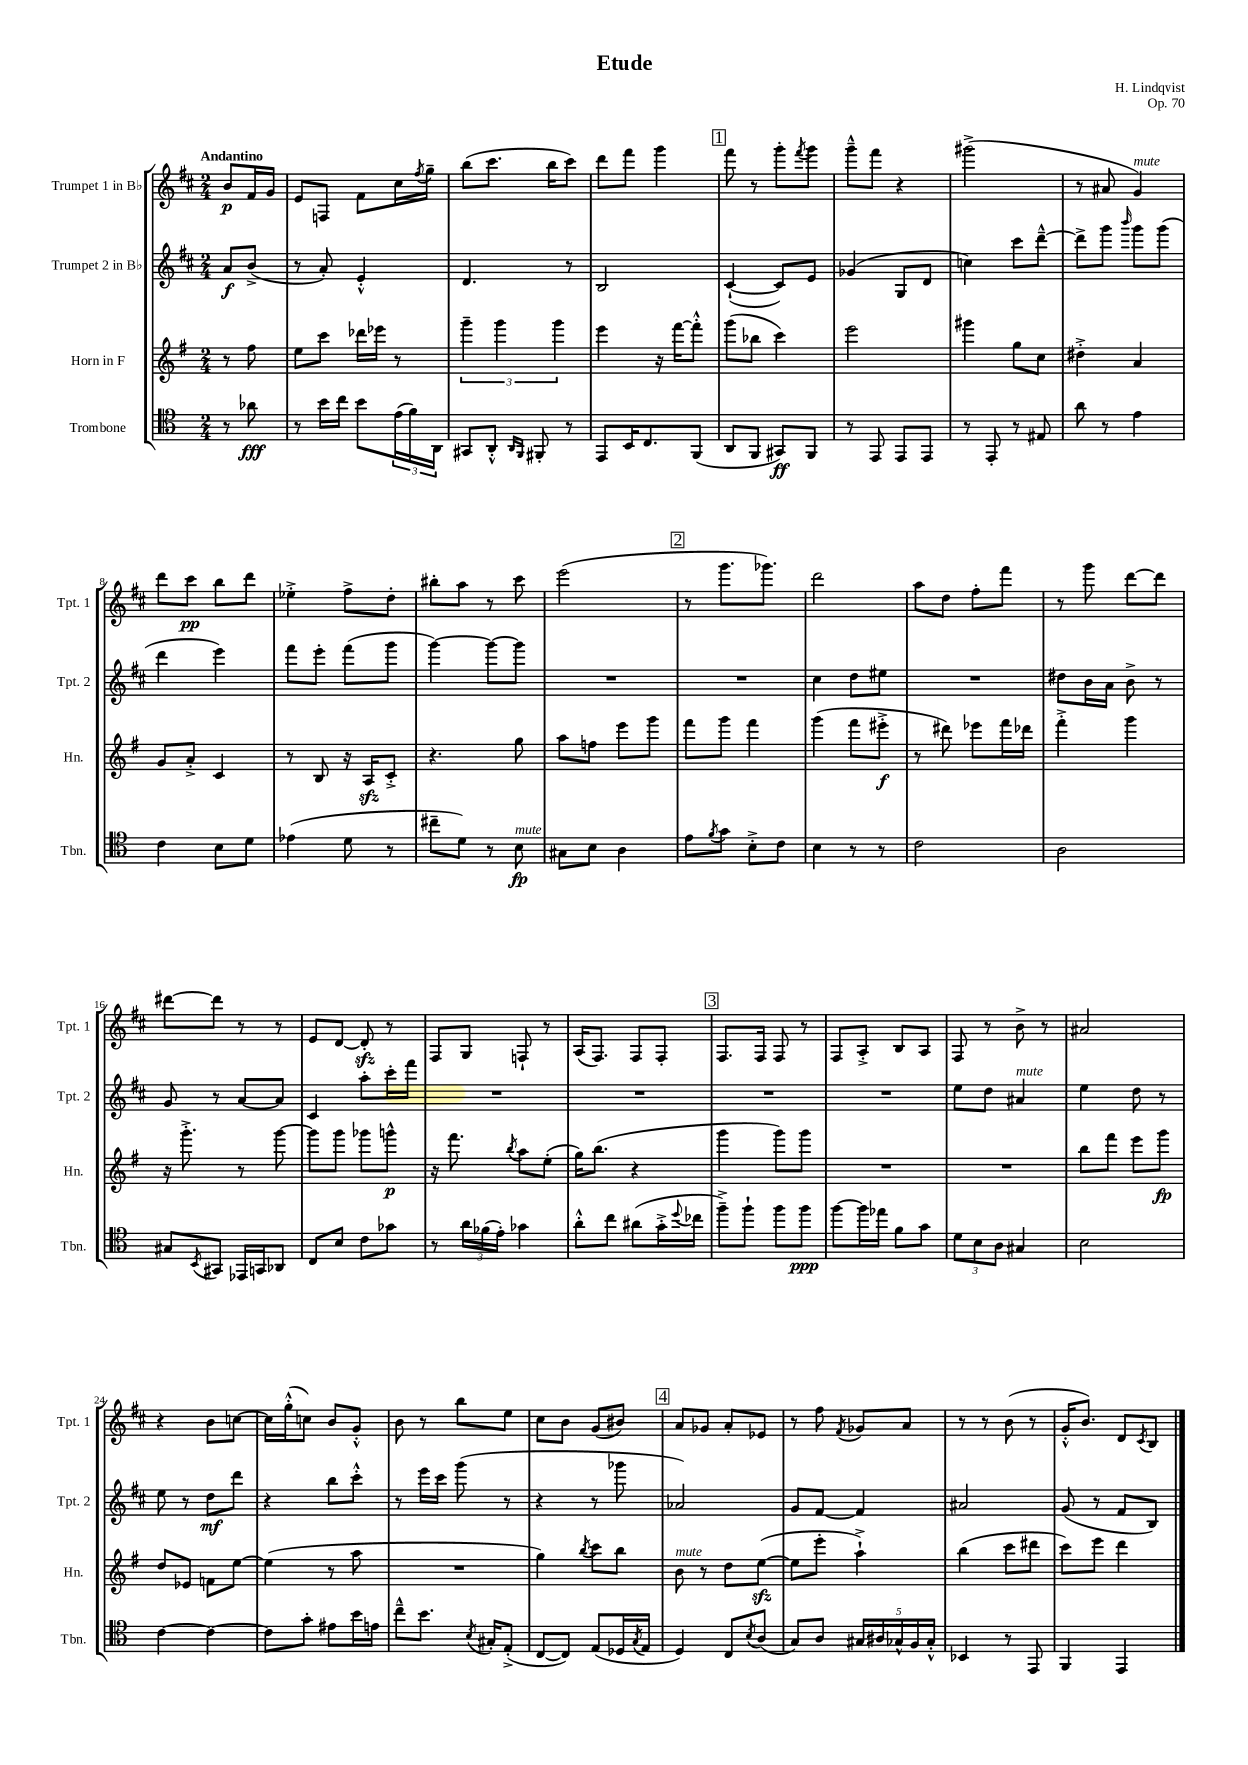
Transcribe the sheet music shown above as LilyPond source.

\header { title = "Etude" composer = "H. Lindqvist" opus = "Op. 70" }
<<
\new StaffGroup <<
\new Staff = "s0" \with { instrumentName = "Trumpet 1 in Bb" shortInstrumentName = "Tpt. 1" } {
    \clef treble \key d \major \numericTimeSignature \time 2/4 \partial 4 \tempo "Andantino"
    b'8\p fis'16 g'16 |
    e'8 f8 fis'8 cis''16 \acciaccatura { fis''8 } g''16-- |
    b''8( cis'''8. b''16 cis'''8) |
    d'''8 fis'''8 g'''4 |
    \mark \markup { \box "1" } fis'''8 r8 g'''8-. \acciaccatura { fis'''8 } g'''8 |
    g'''8---^ fis'''8 r4 |
    gis'''2->( |
    r8 ais'8 g'4^\markup { \italic "mute" }) |
    d'''8 cis'''8\pp b''8 d'''8 |
    ees''4-.-> fis''8-> d''8-. |
    bis''8-. a''8 r8 cis'''8 |
    e'''2( |
    \mark \markup { \box "2" } r8 g'''8. ges'''8.) |
    d'''2 |
    a''8 d''8 fis''8-. fis'''8 |
    r8 g'''8 d'''8~ d'''8 |
    dis'''8~ dis'''8 r8 r8 |
    e'8 d'8~ d'8-.\sfz r8 |
    fis8 g8 f8-! r8 |
    a16( fis8.) fis8 fis8-. |
    \mark \markup { \box "3" } fis8. fis16 fis8 r8 |
    fis8 a8-.-> b8 a8 |
    fis8 r8 b'8-> r8 |
    ais'2 |
    r4 b'8 c''8~ |
    c''16 g''16-.-^( c''8) b'8 g'8-.-^ |
    b'8 r8 b''8 e''8 |
    cis''8 b'8 g'8( bis'8) |
    \mark \markup { \box "4" } a'8 ges'8 a'8-. ees'8 |
    r8 fis''8 \acciaccatura { fis'8 } ges'8 a'8 |
    r8 r8 b'8( r8 |
    g'16-.-^ b'8.) d'8 \acciaccatura { cis'8 } b8 \bar "|." |
}
\new Staff = "s1" \with { instrumentName = "Trumpet 2 in Bb" shortInstrumentName = "Tpt. 2" } {
    \clef treble \key d \major \numericTimeSignature \time 2/4 \partial 4
    a'8\f b'8->( |
    r8 a'8-.) e'4-.-^ |
    d'4. r8 |
    b2 |
    \mark \markup { \box "1" } cis'4~-!( cis'8) e'8 |
    ges'4( g8 d'8 |
    c''4) cis'''8 d'''8~---^ |
    d'''8-> g'''8 \grace { b'''16 } g'''8 g'''8( |
    d'''4 e'''4) |
    fis'''8 e'''8-. fis'''8( g'''8 |
    g'''4~) g'''8~ g'''8 |
    R2 |
    \mark \markup { \box "2" } R2 |
    cis''4 d''8 eis''8 |
    R2 |
    dis''8 b'16 a'16 b'8-> r8 |
    g'8 r8 a'8~ a'8 |
    cis'4 a''8-. cis'''16-. fis'''16 |
    R2 |
    R2 |
    \mark \markup { \box "3" } R2 |
    R2 |
    e''8 d''8 ais'4^\markup { \italic "mute" } |
    e''4 d''8 r8 |
    e''8 r8 d''8\mf d'''8 |
    r4 b''8 cis'''8-.-^ |
    r8 e'''16 cis'''16 g'''8( r8 |
    r4 r8 ges'''8 |
    \mark \markup { \box "4" } aes'2) |
    g'8 fis'8~ fis'4 |
    ais'2 |
    g'8( r8 fis'8 b8) \bar "|." |
}
\new Staff = "s2" \with { instrumentName = "Horn in F" shortInstrumentName = "Hn." } {
    \clef treble \key g \major \numericTimeSignature \time 2/4 \partial 4
    r8 fis''8 |
    e''8 c'''8 des'''16 ees'''16 r8 |
    \tuplet 3/2 { g'''4-- g'''4 g'''4 } |
    e'''4 r16 fis'''16~ fis'''8-.-^ |
    \mark \markup { \box "1" } g'''8( bes''8 c'''4) |
    e'''2 |
    gis'''4 g''8 c''8 |
    dis''4-.-> a'4 |
    g'8 a'8-.-> c'4 |
    r8 b8 r16 a16\sfz c'8-.-> |
    r4. g''8 |
    a''8 f''8 e'''8 g'''8 |
    \mark \markup { \box "2" } fis'''8 g'''8 fis'''4 |
    g'''4( fis'''8 eis'''8-.->\f |
    r8 dis'''8) ees'''8 fis'''16 des'''16 |
    fis'''4-.-> g'''4 |
    r16 g'''8.-.-> r8 g'''8~ |
    g'''8 g'''8 ges'''8 g'''8-^\p |
    r16 fis'''8. \acciaccatura { b''8 } a''8 e''8-.( |
    g''16) b''8.( r4 |
    \mark \markup { \box "3" } g'''4 g'''8) g'''8 |
    R2 |
    R2 |
    b''8 fis'''8 e'''8 g'''8\fp |
    d''8 ees'8 f'8 e''8~ |
    e''4( r8 a''8 |
    R2 |
    g''4) \acciaccatura { b''8 } c'''8 b''8 |
    \mark \markup { \box "4" } b'8^\markup { \italic "mute" } r8 d''8 e''8~\sfz( |
    e''8 e'''8-. a''4-!->) |
    b''4( c'''8 dis'''8 |
    c'''8) e'''8 d'''4 \bar "|." |
}
\new Staff = "s3" \with { instrumentName = "Trombone" shortInstrumentName = "Tbn." } {
    \clef tenor \key c \major \numericTimeSignature \time 2/4 \partial 4
    r8 aes'8\fff |
    r8 b'16 c''16 b'8 \tuplet 3/2 { e'16( f'16) a,16 } |
    gis,8 a,8-.-^ \grace { a,16 f,16 } fis,8-. r8 |
    e,8 b,16 c8. f,8( |
    \mark \markup { \box "1" } a,8 f,8 gis,8\ff) f,8 |
    r8 e,8 e,8 e,8 |
    r8 e,8-. r8 eis8 |
    a'8 r8 e'4 |
    c'4 b8 d'8 |
    ees'4( d'8 r8 |
    cis''8-- d'8) r8 b8\fp^\markup { \italic "mute" } |
    gis8 b8 a4 |
    \mark \markup { \box "2" } e'8 \acciaccatura { f'8 } g'8 b8-.-> c'8 |
    b4 r8 r8 |
    c'2 |
    a2 |
    gis8 \acciaccatura { b,8 } gis,8 ees,16 g,16 aes,8 |
    c8 b8 c'8 ges'8 |
    r8 \tuplet 3/2 { a'16 fes'16( e'16-.) } ges'4 |
    a'8-.-^ c''8 ais'8( g'16-.-> \appoggiatura { d''8 } ces''16 |
    \mark \markup { \box "3" } f''8--->) f''8-! f''8 f''8\ppp |
    f''8~ f''16 ees''16 f'8 g'8 |
    \tuplet 3/2 { d'8 b8 a8 } gis4 |
    b2 |
    c'4~ c'4~ |
    c'8 g'8-. eis'8 b'16 e'16 |
    c''8---^ b'8. \acciaccatura { b8 } gis16-. e8-.->( |
    c8~ c8) e8( des16 \acciaccatura { g8 } e16 |
    \mark \markup { \box "4" } d4) c8 \acciaccatura { b8 } a8( |
    g8) a8 \tuplet 5/4 { gis16 ais16 ges16-^ f16 ges16-.-^ } |
    bes,4 r8 e,8 |
    f,4 e,4 \bar "|." |
}
>>
>>
